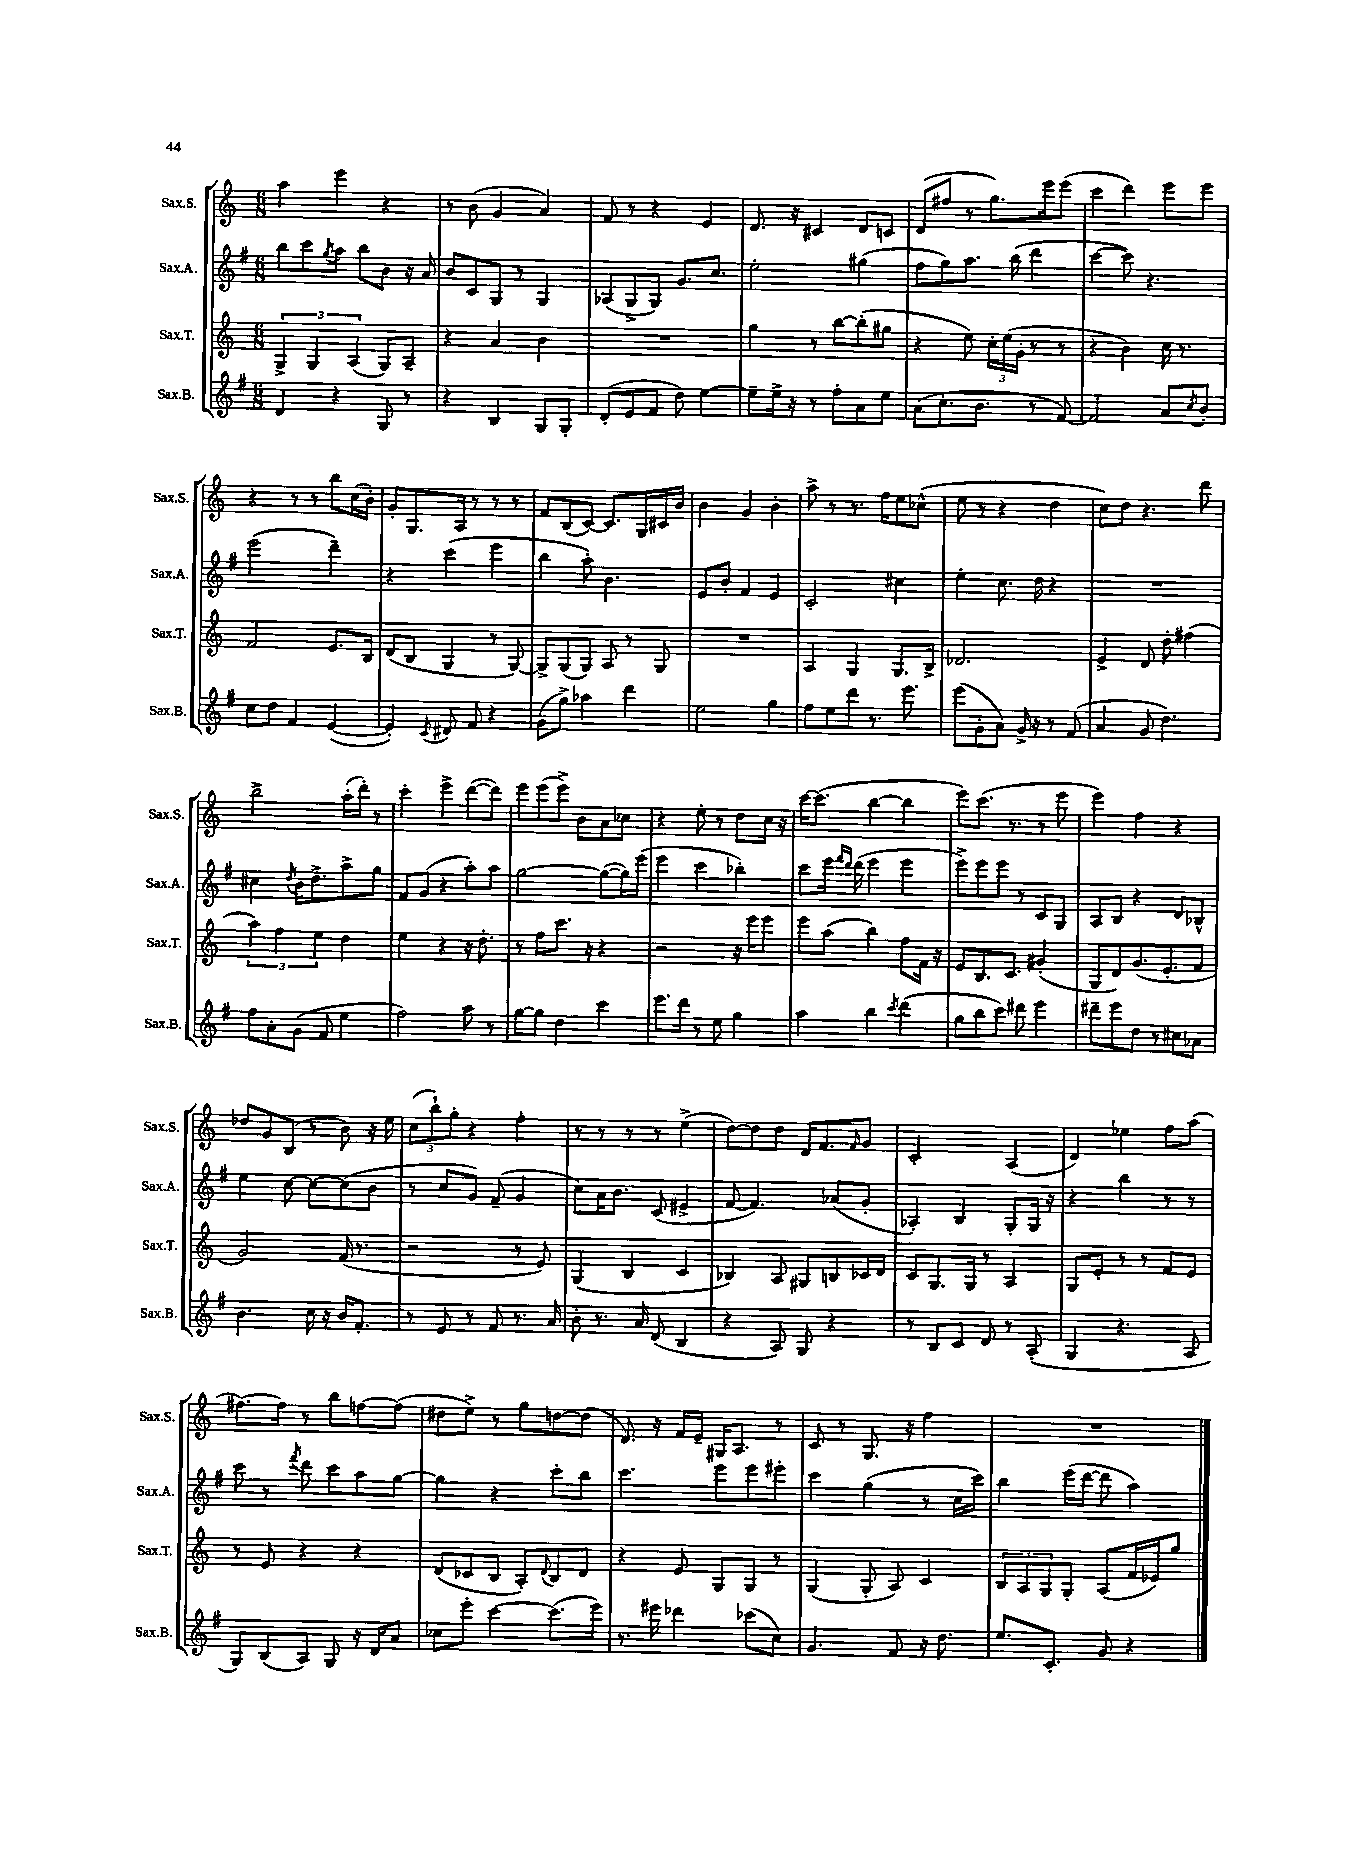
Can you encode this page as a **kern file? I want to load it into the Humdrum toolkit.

**kern	**kern	**kern	**kern
*staff4	*staff3	*staff2	*staff1
*clefG2	*clefG2	*clefG2	*clefG2
*k[f#]	*k[]	*k[f#]	*k[]
*M6/8	*M6/8	*M6/8	*M6/8
4d	6G^	8bb	4aa
.	.	8ccc	.
.	6G	.	.
.	.	8qgg	.
4r	.	8aa	4eee
.	(6A	.	.
.	.	8bb	.
8G	8G)	8b	4r
8r	8A~	16r	.
.	.	16a	.
=	=	=	=
4r	4r	8b	8r
.	.	8c	(8b
4B	4a	8G	4g
.	.	8r	.
8G	4b	4G	4a)
8G'	.	.	.
=	=	=	=
(8d'	2.r	(8A-	8f
8e	.	8G^	8r
8f#	.	8G)	4r
8dd)	.	8.g	.
[4ee	.	.	4e
.	.	8.cc	.
=	=	=	=
8ee~]	4gg	2ee'	8.d
16ee^	.	.	.
16r	.	.	16r
8r	8r	.	4c#
8ff#'	[8bb	.	.
8a	(8bb']	(4gg#	8d
8ee	8gg#	.	8c
=	=	=	=
(8a	4r	8ff#	(8d
8.cc'	.	8gg)	8ff#
.	8ee)	8.aa	8r
8.b	.	.	.
.	24cc'	.	8.gg)
.	(24ee	.	.
.	.	(16bb	.
.	24g'	.	.
8r	8r	4ddd	.
.	.	.	16eee
[8f#)	8r	.	(8eee
=	=	=	=
2f#]	4r	[4ccc	4ccc
.	4b)	8ccc])	4ddd)
.	.	4.r	.
8a	16cc	.	8eee
.	8.r	.	.
8qcc	.	.	.
8b'	.	.	8eee
=	=	=	=
8cc	2f	(2eee	4r
8dd	.	.	.
4f#	.	.	8r
.	.	.	8r
([4e	8.e	4ddd~)	8bb
.	.	.	(16cc
.	16B	.	16b')
=	=	=	=
4e'])	(8d	4r	8g'
.	8B	.	8.G
8qc	.	.	.
8d#	4G	(4ccc	.
.	.	.	16A
8f#	.	.	8r
4r	8r	4eee	8r
.	[8G)	.	8r
=	=	=	=
(8g	8G^]	4bb	8f
8gg^)	(8G	.	(8B
4aa-	8G)	8aa')	[8c)
.	8A	4.b	8.c]
4ddd	8r	.	.
.	.	.	16G
.	8G	.	16c#
.	.	.	16b
=	=	=	=
2ee	2.r	8e	4b
.	.	8b'	.
.	.	4f#	4g
4gg	.	4e	4b'
=	=	=	=
8ff#	4A	2c'	8aa^
8ee	.	.	8r
8ddd	4G	.	8.r
8.r	.	.	.
.	.	.	16ff
.	8.G	4cc#	8ee
8.eee	.	.	.
.	.	.	(8cc-^^
.	16B^	.	.
=	=	=	=
(8eee	2.d-	4ee'	8ee
8g'	.	.	8r
8a)	.	8.cc	4r
16g^	.	.	.
16r	.	16dd	.
8r	.	4r	4dd
(8f#	.	.	.
=	=	=	=
4a	4e^	2.r	8cc)
.	.	.	8dd
8g	8d	.	4.r
4.dd)	8dd'	.	.
.	(4ff#	.	.
.	.	.	8ddd
=	=	=	=
8ff#	6aa)	4cc#	2bb^
8a'	.	.	.
.	6ff	.	.
.	.	8qdd	.
(8g	.	16b	.
.	.	8.dd^	.
.	6ee	.	.
8f#	.	.	.
4ee	4dd	8aa^	(16aa'
.	.	.	16ddd')
.	.	8gg	8r
=	=	=	=
2ff#)	4ee	8f#	4ccc'
.	.	(8g	.
.	4r	4r	4eee^
8aa	16r	8aa')	([8ddd
.	8.dd'	.	.
8r	.	8aa	8ddd])
=	=	=	=
[8gg	8r	[2gg	8eee
8gg]	8ff	.	(8eee
4dd	8.ccc	.	8eee^)
.	.	.	8b
.	16r	.	.
4ccc	4r	(8gg_	8a
.	.	16gg])	8cc-
.	.	(16eee	.
=	=	=	=
8.eee	2r	4eee	4r
16ddd	.	.	.
8r	.	4ccc	8ee'
8ee	.	.	8r
4gg	16r	4bb-')	8dd
.	16eee	.	.
.	8eee	.	16cc
.	.	.	16r
=	=	=	=
4aa	8eee	8ccc	[16ccc
.	.	.	(8.ccc]
.	(8aa	16eee	.
.	.	16qqfff#	.
.	.	16qqddd	.
.	.	(16ddd	.
4bb	4bb)	4eee	[4bb
8qccc	.	.	.
(4ddd	8ff	4eee	4bb]
.	16f	.	.
.	16r	.	.
=	=	=	=
8gg	8e	8eee^)	8eee)
8bb	8.B	8eee	(8.ccc
8ccc)	.	8eee	.
.	8.c	.	8.r
8ddd#	.	8r	.
4eee	(4g#'	8c	8r
.	.	8G	8eee
=	=	=	=
8ddd#~	8G	8A	4eee)
8eee	8d)	8B	.
8dd	(8.g	4r	4ff
8r	.	.	.
.	8.e'	.	.
8cc#	.	8d	4r
8a-	8f	8B-^^	.
=	=	=	=
4.b	2g)	4ee	8dd-
.	.	.	8g
.	.	[8cc	(8B
16cc	.	8cc_	8r
16r	.	.	.
16b	(16f	(8cc]	8b)
8.f#'	8.r	.	.
.	.	8b	16r
.	.	.	16ee
=	=	=	=
8r	2r	8r	(12cc
.	.	.	12bb`)
8e	.	8cc	.
.	.	.	12gg'
8r	.	8g)	4r
8f#	.	(8f#~	.
8.r	8r	4g	4ff'
.	8e)	.	.
16a	.	.	.
=	=	=	=
8b'	(4G	8cc)	8r
8.r	.	16a	8r
.	.	8.b	.
.	4B	.	8r
16a	.	.	.
(8d	.	(8c	8r
4B	4c	4e#^	(4ee^
=	=	=	=
4r	4B-)	[8f#	[8dd)
.	.	4.f#])	8dd]
8A)	8A	.	8dd
8G	8G#	.	16d
.	.	.	8.f
4r	8B	(8a-	.
.	.	.	16qqf
.	16c-	8g'	8g
.	16d	.	.
=	=	=	=
8r	8c	4A-')	2c'
8B	8.G	.	.
8c	.	4B	.
.	16G	.	.
8d	8r	.	.
8r	4A	8G'	(4A
(8A'	.	16G	.
.	.	16r	.
=	=	=	=
4G	8G	4r	4d)
.	8e'	.	.
4.r	8r	4bb	4ee-
.	8r	.	.
.	8f	8r	8ff
8A	8e	8r	(8aa
=	=	=	=
8G)	8r	8ccc	[8.ff#)
(8B	8e	8r	.
.	.	.	16ff#]
.	.	8qfff#	.
8A)	4r	8ddd	8r
8G	.	8ccc	8bb
16r	4r	8aa	[8ff
16d	.	.	.
8a	.	[8gg	(8ff]
=	=	=	=
8cc-	(8d	4gg]	8dd#
8eee'	8c-	.	8ee^)
[4ccc	8B	4r	8r
.	8A')	.	8gg
.	8qqd	.	.
(8.ccc]	8B	8ccc'	[8dd
.	8d	8bb	(8dd]
16eee)	.	.	.
=	=	=	=
8.r	4r	4.ccc	8.d)
16eee#	.	.	16r
4ddd-	8e	.	16f
.	.	.	16e~
.	8G	8eee	16G#
.	.	.	8.A
(8ccc-	8G	8eee	.
8cc)	8r	8eee#'	8r
=	=	=	=
4.g	(4G	4ccc	8c
.	.	.	8r
.	8G'	(4gg	8.G
8f#	8A)	.	.
.	.	.	16r
16r	4c	8r	4ff
8.dd	.	.	.
.	.	16cc	.
.	.	16ccc)	.
=	=	=	=
8.ee	12B	4bb	2.r
.	12A	.	.
.	12G	.	.
8.c'	.	.	.
.	8G'	(16eee	.
.	.	[16ddd	.
8g	(8A	8ddd]	.
4r	16f	4aa)	.
.	16e-)	.	.
.	8gg	.	.
==	==	==	==
*-	*-	*-	*-
